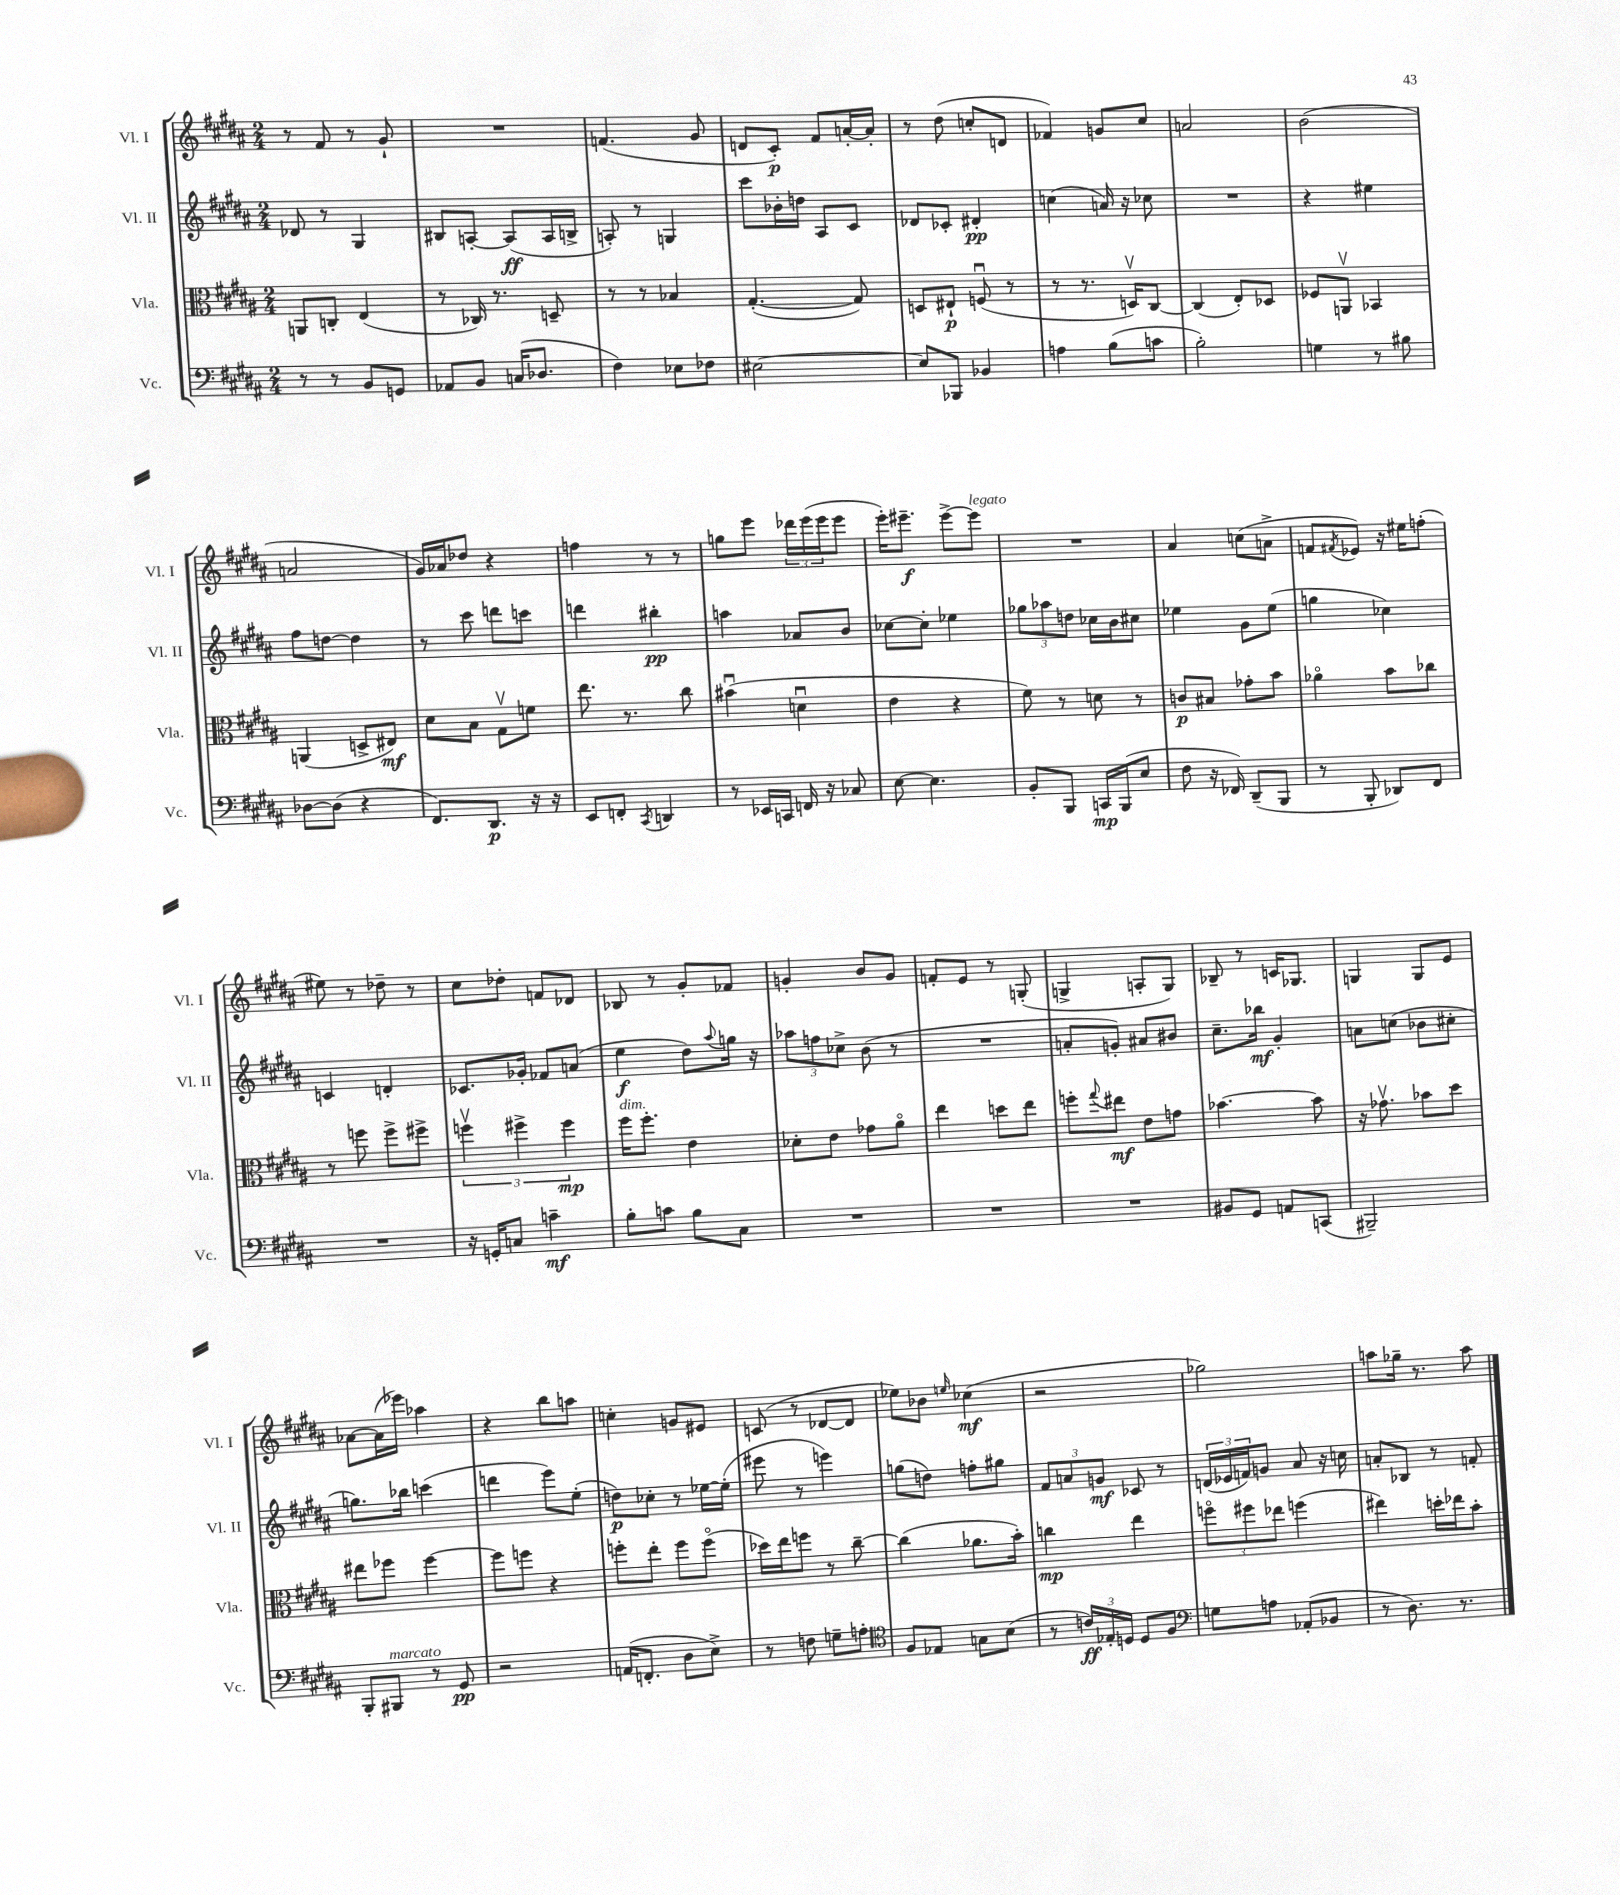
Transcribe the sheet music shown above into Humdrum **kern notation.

**kern	**kern	**kern	**kern
*staff4	*staff3	*staff2	*staff1
*clefF4	*clefC3	*clefG2	*clefG2
*k[f#c#g#d#a#]	*k[f#c#g#d#a#]	*k[f#c#g#d#a#]	*k[f#c#g#d#a#]
*M2/4	*M2/4	*M2/4	*M2/4
8r	8AA	8d-	8r
8r	8C'	8r	8f#
8BB	(4E	4G#	8r
8GG	.	.	8g#`
=	=	=	=
8AA-	8r	8B#	2r
8BB	16C-)	[8A'	.
.	8.r	.	.
(16C	.	(8A]	.
8.D-	.	.	.
.	8D~	16A	.
.	.	16B^	.
=	=	=	=
4F#)	8r	8A')	(4.f
.	8r	8r	.
8E-	4B-	4G	.
8F-	.	.	8g#
=	=	=	=
[2E#	([4.G#'	8ccc#	8d
.	.	16b-'	8c#')
.	.	16dd	.
.	.	8A#	8f#
.	8G#])	8c#	[16a'
.	.	.	16a']
=	=	=	=
8E#]	8D	8d-	8r
8BBB-	8E#`	8c-'	(8dd#
4BB-	(8Fu	4d#'	8cc'
.	8r	.	8d
=	=	=	=
4A	8r	(4cc	4f-)
.	8.r	.	.
(8B	.	16a)	8g
.	16Dv)	16r	.
8c	[8C#	8cc-	8cc#
=	=	=	=
2B')	(4C#]	2r	2a
.	8E')	.	.
.	8D-	.	.
=	=	=	=
4G	8F-	4r	(2b
.	8AAv	.	.
8r	4BB-	4ee#	.
8B#	.	.	.
=	=	=	=
[8D-	(4AA	8ff#	2a
(8D-]	.	[8dd	.
4r	8D^	4dd]	.
.	8E#)	.	.
=	=	=	=
8.FF#)	8d#	8r	16g#)
.	.	.	16a-
.	8B	8ccc#	8dd-
8.DD#	.	.	.
.	8G#v	8ddd	4r
16r	8f	8ccc	.
16r	.	.	.
=	=	=	=
8EE	8.ee	4ddd	4ff
8FF'	.	.	.
.	8.r	.	.
8qCC#	.	.	.
4DD	.	4bb#'	8r
.	8cc#	.	8r
=	=	=	=
8r	(4b#u	4aa	8gg
16EE-	.	.	8eee
16CC	.	.	.
16FF	4du	8a-	24ddd-
.	.	.	(24eee
16r	.	.	.
.	.	.	24eee
8C-	.	8b	8eee
=	=	=	=
[8E	4e	[8cc-	16eee')
.	.	.	8.eee#~
4.E]	.	8cc-']	.
.	4r	4ee-	[8eee#^
.	.	.	8eee#]
=	=	=	=
8BB'	8f#)	12gg-	2r
.	.	12aa-	.
8BBB	8r	.	.
.	.	12dd	.
16CC	8d	16cc-	.
(16BBB	.	16b	.
8E	8r	8cc#	.
=	=	=	=
8F#	8c	4ee-	4a#
16r	8B#	.	.
16FF-)	.	.	.
(8DD#~	8g-'	8g#	(8cc
8BBB	8b	(8ee-	8a^
=	=	=	=
8r	4a-o	4gg	8f
.	.	.	8qf#
8BBB'	.	.	8e-)
8DD-)	8b	4cc-)	16r
.	.	.	16ee#
8FF#	8cc-	.	(8ff'
=	=	=	=
2r	8r	4c	8ee#)
.	8ff	.	8r
.	8ff^	4d'	8dd-~
.	8ff#^	.	8r
=	=	=	=
16r	6ffv	8.c-	8cc#
16GG'	.	.	.
8C	.	.	8dd-'
.	6ff#^	.	.
.	.	16g-'	.
4c~	.	8f-	8f
.	6ff#	.	.
.	.	(8a	8d-
=	=	=	=
8B'	16ff#	4ee	8B-
.	8.ff#'	.	.
8c	.	.	8r
8B	4e	8dd#)	8g#'
.	.	8qqaa#	.
8C#	.	16gg	8f-
.	.	16r	.
=	=	=	=
2r	8d-'	12aa-	4g'
.	.	12ff	.
.	8e	.	.
.	.	12cc-^	.
.	8g-	(8b	8b
.	8a#o	8r	8g
=	=	=	=
2r	4ee	2r	8f'
.	.	.	8e
.	8dd	.	8r
.	8ee	.	(8G'
=	=	=	=
2r	8ff'	8a'	4G^
.	8qqgg#	.	.
.	8ee#	8g')	.
.	8e	8a#	8A'
.	8g	8b#	8G)
=	=	=	=
8BB#	[4.b-	8.cc#~	8B-~
8GG#	.	.	8r
.	.	16bb-	.
8AA	.	4g#'	16c
.	.	.	8.G-
(8CC	8b-]	.	.
=	=	=	=
2BBB#~)	16r	8a	4G
.	8.g-v	.	.
.	.	(8cc	.
.	8b-	8b-	8G
.	8dd#	8cc#'	8e
=	=	=	=
8BBB'	8ee#	8.gg)	[8a-
8BBB#	8ff-	.	(16a-]
.	.	16bb-	16eee-)
8r	[4ff-	(4ccc	4aa-
8GG#	.	.	.
=	=	=	=
2r	8ff-]	4ddd	4r
.	8ff	.	.
.	4r	8eee)	8bb
.	.	(8ee'	8aa
=	=	=	=
(16AA	8ff'	8dd)	4cc'
8.FF'	.	.	.
.	8ee'	8cc-'	.
8D#	8ff	8r	8g
8E^)	(8ffo	[16ee-	8e#
.	.	(16ee-']	.
=	=	=	=
8r	16dd-)	8eee#	(8c
.	16ee	.	.
8F	8ff	8r	8r
8G~	8r	4eee)	[8d-
8A'	[8cc#~	.	8d-]
=	=	=	=
*clefC4	*	*	*
8F#	(4cc#]	(8gg	8ee-)
8E-	.	8dd)	8b-
.	.	.	16qqee
8G	8.a-	8ff'	(4cc-
(8B	.	8gg#	.
.	16b')	.	.
=	=	=	=
8r	4cc	12f#	2r
.	.	12a	.
24c)	.	.	.
24E-'	.	12g	.
24D	.	.	.
8D	4ee	8c-	.
8F#	.	8r	.
=	=	=	=
*clefF4	*	*	*
8G	12ffo	(24d	2gg-)
.	.	24e-	.
.	12ff#	24f)	.
8A	.	8g	.
.	12ee-	.	.
(8AA-'	(4ff	8a#	.
8BB-	.	16r	.
.	.	16cc	.
=	=	=	=
8r	4ee#)	8a'	8aa
8.D#)	.	8B-	16gg-~
.	.	.	8.r
.	16dd'	8r	.
8.r	16ee-	.	.
.	8b'	8f'	8aa
==	==	==	==
*-	*-	*-	*-
